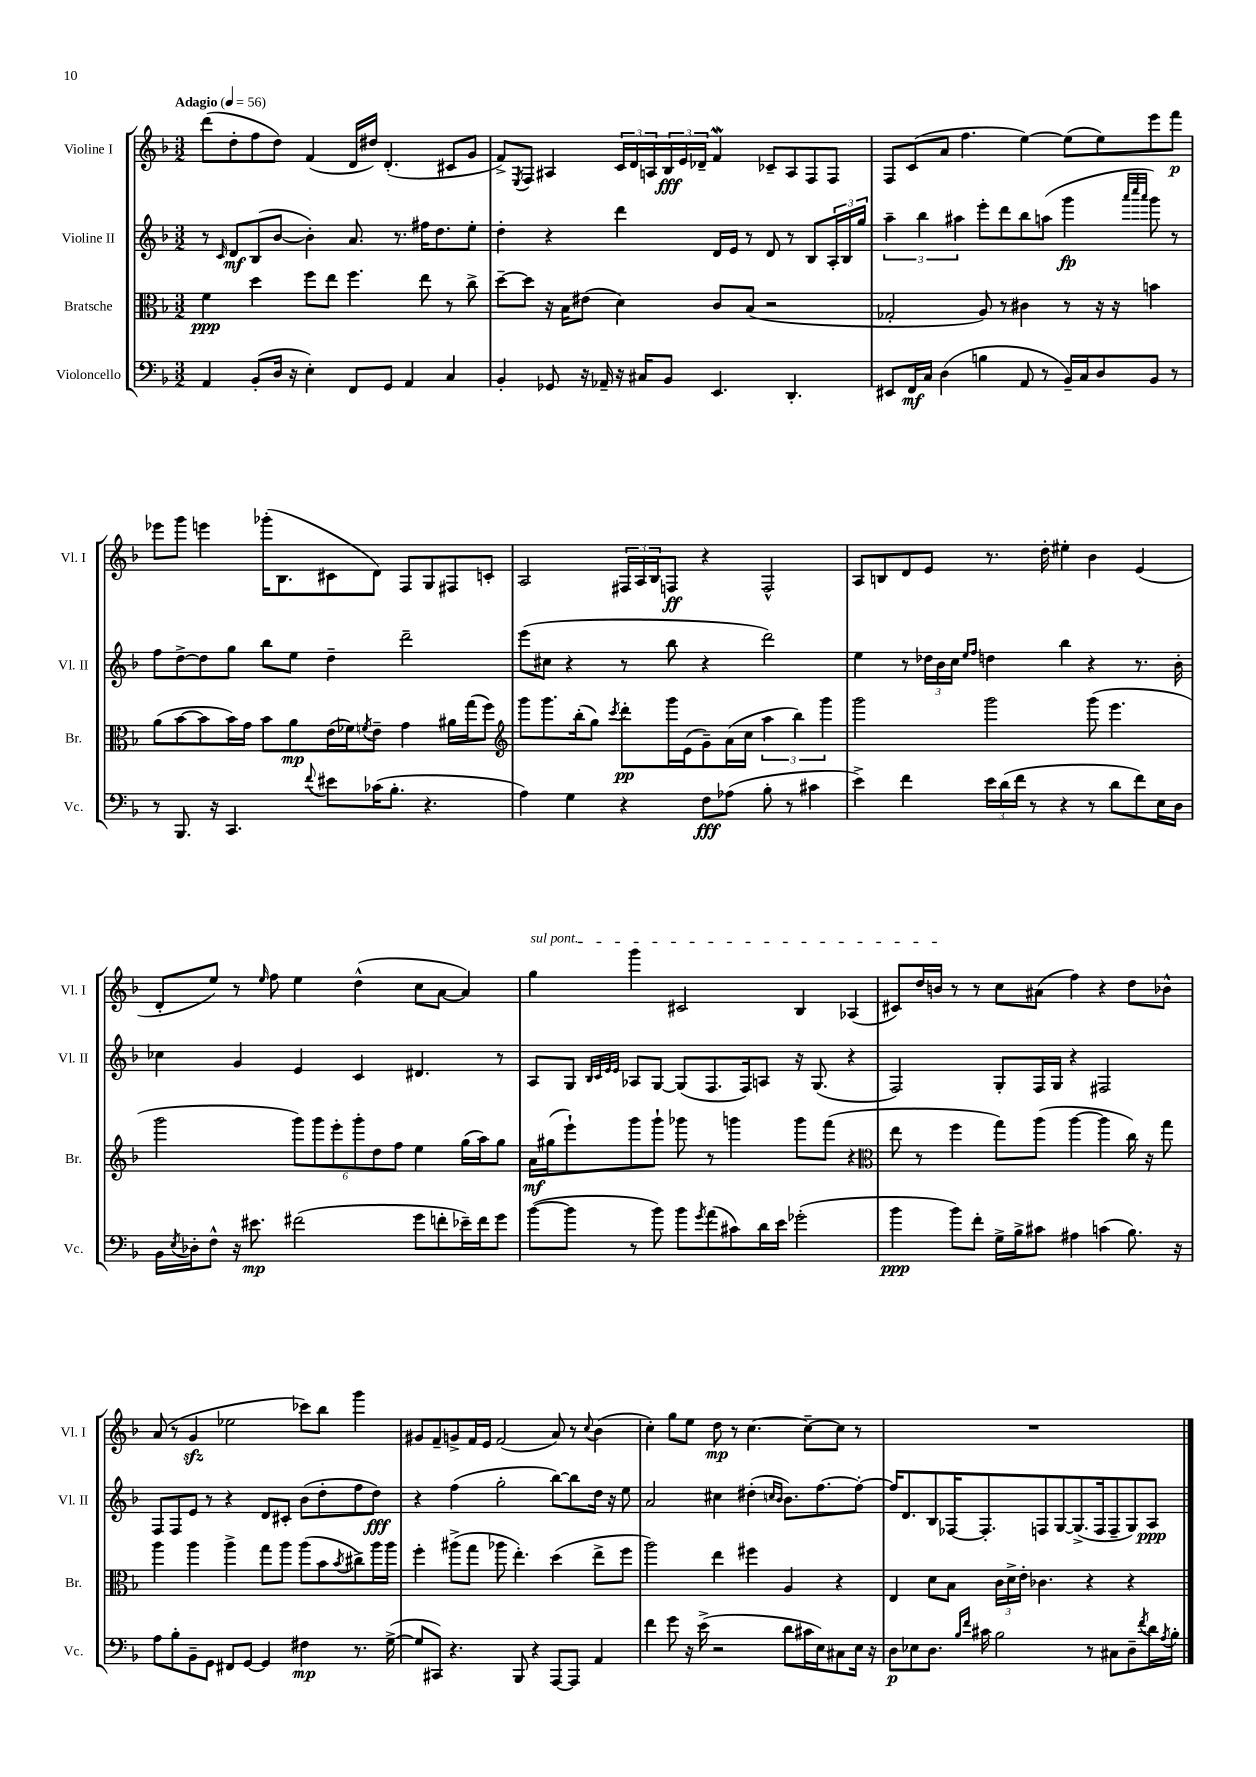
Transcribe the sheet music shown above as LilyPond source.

<<
\new StaffGroup <<
\new Staff = "s0" \with { instrumentName = "Violine I" shortInstrumentName = "Vl. I" } {
    \clef treble \key f \major \numericTimeSignature \time 3/2 \tempo "Adagio" 4 = 56
    d'''8( d''8-. f''8 d''8) f'4( d'16 dis''16) d'4.-.( cis'8 g'8 |
    f'8->) \acciaccatura { e8 } f8 ais4 \tuplet 3/2 { c'16 d'16 a16 } \tuplet 3/2 { bes16\fff e'16 des'16-- } f'4\mordent ces'8-- a8 f8 f8 |
    f8 c'8( a'8 f''4. e''4~) e''8( e''8) e'''8 f'''8\p |
    ees'''8 g'''8 e'''4 ges'''16-.( bes8. cis'8 d'8) f8 g8 fis8 c'8-. |
    a2 \tuplet 3/2 { fis16 a16 bes16 } f8\ff r4 f2-^ |
    a8 b8 d'8 e'8 r8. d''16-. eis''4-. bes'4 e'4( |
    d'8-. e''8) r8 \grace { e''16 } f''8 e''4 d''4-^( c''8 a'8~ a'4) |
    \once \override TextSpanner.bound-details.left.text = \markup { \italic "sul pont." } g''4\startTextSpan g'''4 cis'2 bes4 aes4( |
    cis'8) d''16 b'16\stopTextSpan r8 r8 c''8 ais'8( f''4) r4 d''8 bes'8-^ |
    a'8( r8 g'4\sfz ees''2 ces'''8) bes''8 g'''4 |
    gis'8 f'8-- g'8-> f'16 e'16 f'2( a'8) r8 \appoggiatura { c''8 } bes'4( |
    c''4-.) g''8 e''8 d''8\mp r8 c''4.~ c''8~-- c''8 r8 |
    R1. \bar "|." |
}
\new Staff = "s1" \with { instrumentName = "Violine II" shortInstrumentName = "Vl. II" } {
    \clef treble \key f \major \numericTimeSignature \time 3/2
    r8 \grace { c'16 } d'8\mf bes8( bes'8~ bes'4-.) a'8. r8. fis''16 d''8. e''8-. |
    d''4-. r4 d'''4 d'16 e'16 r8 d'8 r8 bes8 \tuplet 3/2 { a16-. bes16 g''16 } |
    \tuplet 3/2 { a''4-- bes''4 ais''4 } e'''8-. d'''8 bes''8 a''8( g'''4\fp \grace { a'''32 c''''32 a'''32 } g'''8) r8 |
    f''8 d''8~-> d''8 g''8 bes''8 e''8 d''4-- d'''2-- |
    e'''8( cis''8 r4 r8 bes''8 r4 d'''2) |
    e''4 r8 \tuplet 3/2 { des''16 bes'16 c''16 } \grace { e''16 f''16 } d''4 bes''4 r4 r8. bes'16-. |
    ces''4 g'4 e'4 c'4 dis'4. r8 |
    a8 g8 \grace { bes32 c'32 e'32 e'32 } aes8 g8~ g8( f8. f16) a8 r16 g8.( r4 |
    f2) g8-. f16 g16 r4 fis2 |
    f8 f8 e'8 r8 r4 d'8 cis'8-. bes'8( d''8-. f''8 d''8\fff) |
    r4 f''4( g''2-. bes''8~) bes''8 d''16 r16 e''8 |
    a'2 cis''4 dis''4-.( \grace { c''16 bes'16 } bes'8.) f''8.~ f''8~-. |
    f''16 d'8. bes8 fes16~ fes8.-. f8 g8~ g8.->( f16 f8-- g8) a8\ppp \bar "|." |
}
\new Staff = "s2" \with { instrumentName = "Bratsche" shortInstrumentName = "Br." } {
    \clef alto \key f \major \numericTimeSignature \time 3/2
    f'4\ppp d''4 f''8 e''8 f''4. e''8 r8 c''8-> |
    d''8~-- d''8 r16 bes16 eis'8( d'4) c'8 bes8( r2 |
    ges2-. a8) r8 cis'4 r8 r16 r16 b'4 |
    a'8( bes'8~ bes'8 bes'16) g'16 bes'8 a'8\mp e'16( fes'16) \acciaccatura { f'8 } e'8-- g'4 ais'16 g''16( f''8) |
    \clef treble g'''8 g'''8. bes''16-.( g''8) \acciaccatura { c'''8 } d'''8-.\pp g'''16 e'16( g'8--) a'16( c''16 \tuplet 3/2 { a''4 bes''4) g'''4 } |
    g'''2 g'''2 g'''8( e'''4. |
    g'''2 \tuplet 6/4 { g'''8) g'''8 e'''8-. g'''8-. d''8 f''8 } e''4 g''16( a''16) g''8 |
    a'16\mf gis''16( e'''8-!) g'''8 g'''8-! ges'''8 r8 g'''4 g'''8 f'''8( r4 |
    \clef alto e''8 r8 f''4 g''8) a''8( a''4~ a''4 c''16) r16 g''8 |
    a''4 a''4 a''4-> g''8 a''8 a''8( bes'8 \acciaccatura { bes'8 } cis''8->) a''16 a''16 |
    f''4-. ais''8->( g''8 aes''8 e''4.-.) d''4( e''8-> f''8 |
    a''2) e''4 fis''4 a4 r4 |
    e4 d'8 bes8 \tuplet 3/2 { c'16 d'16-> e'16-. } ces'4. r4 r4 \bar "|." |
}
\new Staff = "s3" \with { instrumentName = "Violoncello" shortInstrumentName = "Vc." } {
    \clef bass \key f \major \numericTimeSignature \time 3/2
    a,4 bes,8-.( d16 r16 e4-.) f,8 g,8 a,4 c4 |
    bes,4-. ges,8 r16 aes,16-- r16 cis16 bes,8 e,4. d,4.-. |
    eis,8 f,16\mf c16 d4( b4 a,8 r8 bes,16--) c16 d8 bes,8 r8 |
    r8 bes,,8. r16 c,4. \appoggiatura { f'8 } eis'8 ces'16( bes8.-. r4. |
    a4) g4 r4 f8\fff aes8( bes8-. r8 cis'4 |
    e'4->) f'4 \tuplet 3/2 { e'16 d'16( f'16 } r8 r4 r8 d'8 f'8) e16 d16 |
    bes,16 \acciaccatura { e8 } des16-. f8-^ r16 eis'8.\mp fis'2( g'8 f'8-. ees'16--) f'16 g'8 |
    bes'8~( bes'8 r8 bes'8) bes'8 \acciaccatura { g'8 } a'8( cis'8) d'16 e'16 ges'2-.( |
    bes'4\ppp bes'8) f'8-. g16-> bes16-> cis'8 ais4 c'4( bes8.) r16 |
    a8 bes8-. bes,8-- g,8 fis,8 g,8~ g,4 fis4\mp r8. g16~->( |
    g8 cis,8) r4. bes,,8 r4 a,,8~ a,,8 a,4 |
    f'4 g'8 r16 e'16->( r2 d'8 cis'16 e16) cis8 e16 r16 |
    d8\p ees8 d8. \grace { bes16 f'16 } cis'16 bes2 r8 cis8 d8-- \acciaccatura { f'8 } d'16 \acciaccatura { a8 } bes16-. \bar "|." |
}
>>
>>
\layout { \context { \Score \remove "Bar_number_engraver" } }
